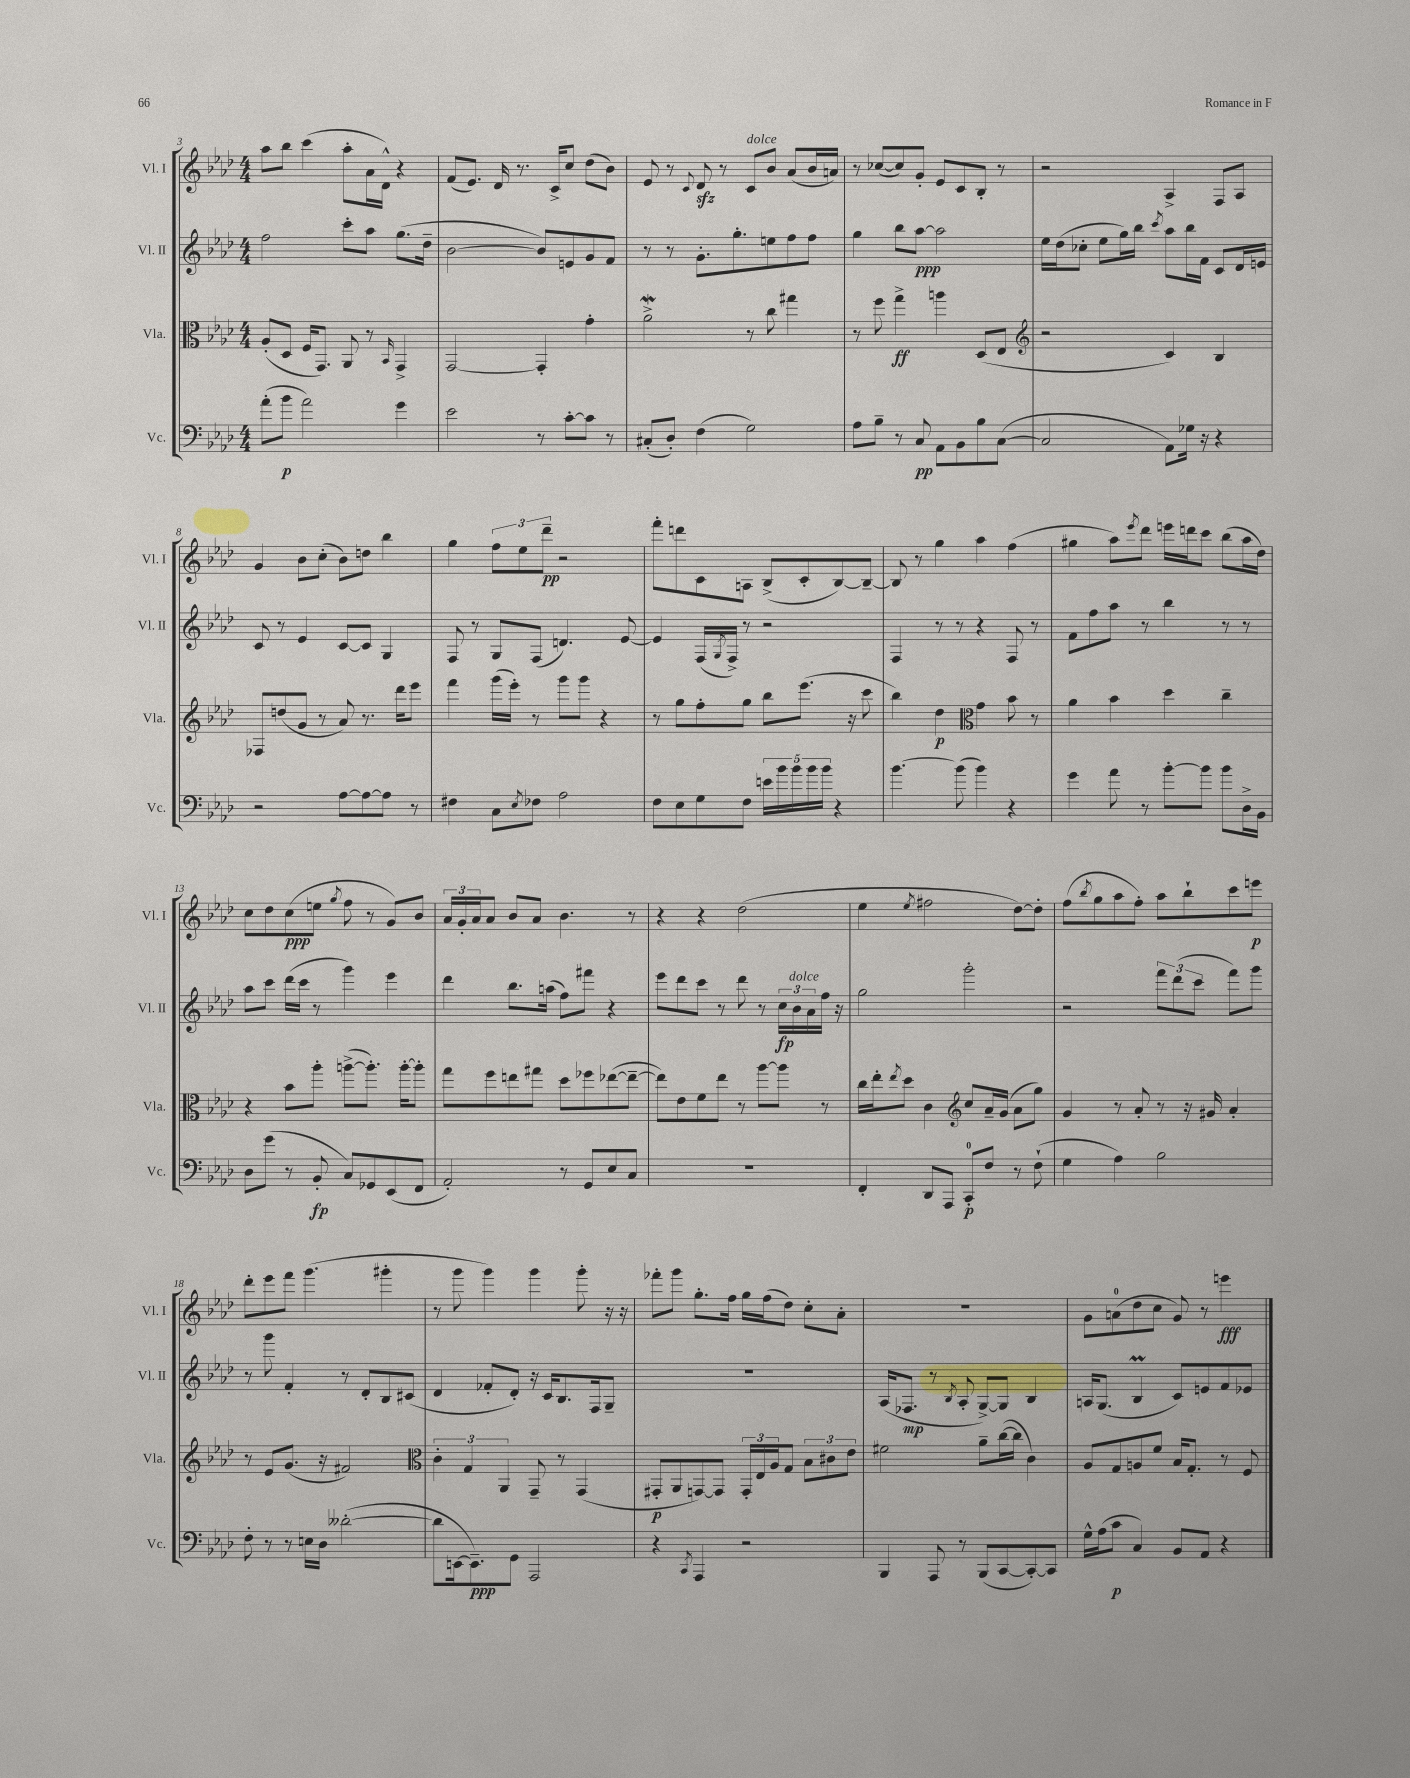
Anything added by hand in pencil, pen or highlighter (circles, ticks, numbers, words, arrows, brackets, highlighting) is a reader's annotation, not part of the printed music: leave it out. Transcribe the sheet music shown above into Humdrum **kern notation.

**kern	**dynam	**kern	**dynam	**kern	**dynam	**kern	**dynam
*part4	*part4	*part3	*part3	*part2	*part2	*part1	*part1
*staff4	*staff4	*staff3	*staff3	*staff2	*staff2	*staff1	*staff1
*I"Vc.	*	*I"Vla.	*	*I"Vl. II	*	*I"Vl. I	*
*I'Vc.	*	*I'Vla.	*	*I'Vl. II	*	*I'Vl. I	*
*clefF4	*	*clefC3	*	*clefG2	*	*clefG2	*
*k[b-e-a-d-]	*	*k[b-e-a-d-]	*	*k[b-e-a-d-]	*	*k[b-e-a-d-]	*
*M4/4	*	*M4/4	*	*M4/4	*	*M4/4	*
=3	=3	=3	=3	=3	=3	=3	=3
(8a-'\L	.	(8A-'/L	.	2ff\	.	8aa-\L	.
8b-\J	p	8D-/J	.	.	.	8bb-\J	.
2a-\)	.	16F/KL	.	.	.	(4ccc\	.
.	.	8.GG/J)	.	.	.	.	.
.	.	8AA-/	.	8ccc'\L	.	8aa-'\L	.
.	.	8r	.	8aa-\J	.	16a-\L	.
.	.	.	.	.	.	16d-^^\JJ)	.
.	.	16qqBB-/	.	.	.	.	.
4g\	.	4GG^/	.	(8.gg\L	.	4r	.
.	.	.	.	16dd-~\Jk	.	.	.
=4	=4	=4	=4	=4	=4	=4	=4
2e-\	.	[2GG/	.	[2b-\	.	(8f/L	.
.	.	.	.	.	.	8.e-/J)	.
.	.	.	.	.	.	16d-/	.
.	.	.	.	.	.	8.r	.
8r	.	4GG'/]	.	8b-/L])	.	.	.
.	.	.	.	.	.	16c^/KL	.
[8c'\L	.	.	.	8en/	.	8cc/J	.
8c\J]	.	4g'\	.	8g/	.	(8dd-\L	.
8r	.	.	.	8f/J	.	8b-\J)	.
=5	=5	=5	=5	=5	=5	=5	=5
(8C#X'/L	.	2a-w^\	.	8r	.	8e-/	.
8D-'/J)	.	.	.	8r	.	8r	.
.	.	.	.	.	.	8qqc/	.
(4F\	.	.	.	8.g'\L	.	8d-zz/	.
.	.	.	.	.	.	8r	.
.	.	.	.	8.gg'\	.	.	.
!	!	!	!	!	!	!LO:TX:a:i:t=dolce	!
2G\)	.	8r	.	.	.	8c/L	.
.	.	8cc\	.	8een\	.	8b-/J	.
.	.	4gg#X\	.	8ff\	.	(8a-/L	.
.	.	.	.	8ff\J	.	16b-/L	.
.	.	.	.	.	.	16an/JJ)	.
=6	=6	=6	=6	=6	=6	=6	=6
8A-\L	.	8r	.	4gg\	.	8r	.
8B-~\J	.	8ff\	.	.	.	([8cc-X/L	.
8r	.	4gg^\	ff	8bb-\L	.	8cc-/])	.
8C/	pp	.	.	[8aa-\J	ppp	8g'/J	.
8AA-\L	.	4aan\	.	2aa-\]	.	8e-/L	.
8BB-\	.	.	.	.	.	8c/	.
8B-\	.	(8D-/L	.	.	.	8B-'/J	.
([8C\J	.	8E-/J	.	.	.	8r	.
=7	=7	=7	=7	=7	=7	=7	=7
*	*	*clefG2	*	*	*	*	*
2C/]	.	2r	.	16ee-\LL	.	2r	.
.	.	.	.	(16dd-\J	.	.	.
.	.	.	.	8cc-X'\J	.	.	.
.	.	.	.	8ee-\L	.	.	.
.	.	.	.	16gg\L)	.	.	.
.	.	.	.	16bb-\JJ	.	.	.
.	.	.	.	8qccc/	.	.	.
8AA-\L)	.	4c/)	.	8aa-\L	.	4A-^/	.
16G-X\Jk	.	.	.	16bb-\L	.	.	.
16r	.	.	.	16f\JJ	.	.	.
4r	.	4B-/	.	8c/L	.	8F/L	.
.	.	.	.	16d-/L	.	8A-/J	.
.	.	.	.	16en/JJ	.	.	.
!!LO:LB:g=z
=8	=8	=8	=8	=8	=8	=8	=8
2r	.	8F-X/L	.	8c/	.	4g/	.
.	.	(8ddn/	.	8r	.	.	.
.	.	8g/J	.	4e-/	.	8b-\L	.
.	.	8r	.	.	.	(8cc'\J	.
[8A-\L	.	8a-/)	.	[8c/L	.	8b-\L)	.
8A-\_	.	8.r	.	8c/J]	.	8ddn\J	.
8A-\J]	.	.	.	4G/	.	4bb-\	.
.	.	16ddd-\KL	.	.	.	.	.
8r	.	8eee-\J	.	.	.	.	.
=9	=9	=9	=9	=9	=9	=9	=9
4F#X\	.	4fff\	.	8F/	.	4gg\	.
.	.	.	.	8r	.	.	.
8C\L	.	(16ggg\LL	.	8G/L	.	12ff\L	.
.	.	16eee-'\JJ)	.	.	.	.	.
.	.	.	.	.	.	12ee-\	.
8qE-/	.	.	.	.	.	.	.
8F-X\J	.	8r	.	(8F/J	.	.	.
.	.	.	.	.	.	12ddd-~\J	pp
2A-\	.	8ggg\L	.	4.dn/)	.	2r	.
.	.	8ggg\J	.	.	.	.	.
.	.	4r	.	.	.	.	.
.	.	.	.	[8e-/	.	.	.
=10	=10	=10	=10	=10	=10	=10	=10
8F\L	.	8r	.	4e-/]	.	8fff'\L	.
8E-\	.	8gg\L	.	.	.	8dddn\	.
8G\	.	8ff'\	.	(16F/LL	.	8c\	.
.	.	.	.	8qG/	.	.	.
.	.	.	.	16F^/JJ)	.	.	.
8F\J	.	8gg\J	.	8r	.	8An\J	.
20en\LL	.	8bb-\L	.	2r	.	(8B-^/L	.
20b-\	.	.	.	.	.	.	.
20b-\	.	.	.	.	.	.	.
.	.	(8.eee-\J	.	.	.	8c'/	.
20b-\	.	.	.	.	.	.	.
20b-\JJ	.	.	.	.	.	.	.
4r	.	.	.	.	.	[8B-/)	.
.	.	16r	.	.	.	.	.
.	.	8ccc\	.	.	.	8B-~/J_	.
=11	=11	=11	=11	=11	=11	=11	=11
[4.b-\	.	4bb-\)	.	4F/	.	8B-/]	.
.	.	.	.	.	.	8r	.
.	.	4dd-\	p	8r	.	4gg\	.
(8b-\]	.	.	.	8r	.	.	.
*	*	*clefC3	*	*	*	*	*
4b-\)	.	4g\	.	4r	.	4aa-\	.
4r	.	8b-\	.	8F/	.	(4ff\	.
.	.	8r	.	8r	.	.	.
=12	=12	=12	=12	=12	=12	=12	=12
4g\	.	4a-\	.	8f\L	.	4gg#X\	.
.	.	.	.	8ff\	.	.	.
8a-\	.	4b-\	.	8aa-\J	.	8aa-\L)	.
.	.	.	.	.	.	8qeee-/	.
8r	.	.	.	8r	.	8ddd-\J	.
[8b-'\L	.	4dd-\	.	4bb-\	.	16eeen\LL	.
.	.	.	.	.	.	16dddn\J	.
8b-\J]	.	.	.	.	.	8ccc\J	.
8b-\L	.	4cc~\	.	8r	.	(8bb-\L	.
16D-^\L	.	.	.	8r	.	16aa-\L	.
16BB-\JJ	.	.	.	.	.	16dd-\JJ)	.
!!LO:LB:g=z
=13	=13	=13	=13	=13	=13	=13	=13
8D-\L	.	4r	.	8aa-\L	.	8cc\L	.
(8g\J	.	.	.	8ccc\J	.	8dd-\	.
8r	.	8b-\L	.	(16ddd-\LL	.	(8cc\	ppp
.	.	.	.	16ccc\JJ	.	.	.
8BB-'/	fp	8aa-'\J	.	8r	.	8een\J	.
.	.	.	.	.	.	8qgg/	.
8C/L)	.	([8aan^\L	.	4ggg\)	.	8ff\	.
8GG-X/	.	8.aa'\J])	.	.	.	8r	.
(8EE-/	.	.	.	4eee-\	.	8g/L)	.
.	.	[16aa'\KL	.	.	.	.	.
8FF/J	.	8aa'\J]	.	.	.	8b-/J	.
=14	=14	=14	=14	=14	=14	=14	=14
2AA-'/)	.	8gg\L	.	4ddd-\	.	24a-/LL	.
.	.	.	.	.	.	24g'/	.
.	.	.	.	.	.	24a-/J	.
.	.	8ff\	.	.	.	8a-/J	.
.	.	8een\	.	8.bb-\L	.	8b-/L	.
.	.	8gg#X\J	.	.	.	8a-/J	.
.	.	.	.	(16aan\Jk	.	.	.
8r	.	8dd-\L	.	8ff\L)	.	4.b-\	.
8GG/L	.	8ff-X\	.	8fff#X\J	.	.	.
8E-/	.	([8ee-X\	.	4r	.	.	.
8C/J	.	8ee-~\J_	.	.	.	8r	.
=15	=15	=15	=15	=15	=15	=15	=15
1r	.	8ee-\L])	.	8eee-\L	.	4r	.
.	.	8e-\	.	8ddd-\	.	.	.
.	.	8f\	.	8ccc\J	.	4r	.
.	.	8ee-\J	.	8r	.	.	.
.	.	8r	.	8ddd-\	.	(2dd-\	.
.	.	[8aa-\L	.	8r	.	.	.
.	.	8aa-\J]	.	24cc\LL	fp	.	.
!	!	!	!	!LO:TX:a:i:t=dolce	!	!	!
.	.	.	.	24b-\	.	.	.
.	.	.	.	24a-\	.	.	.
.	.	8r	.	16ff\JJ	.	.	.
.	.	.	.	16r	.	.	.
=16	=16	=16	=16	=16	=16	=16	=16
4FF'/	.	16cc\LL	.	2gg\	.	4ee-\	.
.	.	16ee-'\J	.	.	.	.	.
.	.	8qee-/	.	.	.	.	.
.	.	8dd-\J	.	.	.	.	.
.	.	.	.	.	.	8qee-/	.
8DD-/L	.	4c\	.	.	.	2ff#X\	.
8AAA-/J	.	.	.	.	.	.	.
*	*	*clefG2	*	*	*	*	*
8CC'/L	p	8cc/L	.	2ggg'\	.	.	.
8F/J	.	16a-~/L	.	.	.	.	.
.	.	(16g/JJ	.	.	.	.	.
8r	.	8a-\L	.	.	.	[8dd-\L)	.
(8F`\	.	8gg\J)	.	.	.	8dd-'\J]	.
=17	=17	=17	=17	=17	=17	=17	=17
4G\	.	4g/	.	2r	.	(8ff\L	.
.	.	.	.	.	.	8qbb-/	.
.	.	.	.	.	.	8gg\	.
4A-\)	.	8r	.	.	.	8aa-\	.
.	.	8a-'/	.	.	.	8ff'\J)	.
2B-\	.	8r	.	12fff\L	.	8aa-\L	.
.	.	.	.	(12ddd-\	.	.	.
.	.	16r	.	.	.	8bb-`\	.
.	.	.	.	12ccc\J	.	.	.
.	.	16g#X/	.	.	.	.	.
.	.	4a-'/	.	8fff\L)	.	8ccc\	.
.	.	.	.	8ggg\J	.	8eeen\J	p
!!LO:LB:g=z
=18	=18	=18	=18	=18	=18	=18	=18
8F'\	.	8r	.	8r	.	8ddd-'\L	.
8r	.	8e-/L	.	8ggg\	.	8eee-\	.
8r	.	(8.g/J	.	4f'/	.	8fff\J	.
16En\LL	.	.	.	.	.	(4.ggg\	.
16D-\JJ	.	16r	.	.	.	.	.
([2d--X'\	.	2f#X/)	.	8r	.	.	.
.	.	.	.	8d-'/L	.	.	.
.	.	.	.	8B-/	.	4ggg#X'\	.
.	.	.	.	(8c#X/J	.	.	.
=19	=19	=19	=19	=19	=19	=19	=19
*	*	*clefC3	*	*	*	*	*
8d--\L]	.	6c'\	.	4d-/	.	8r	.
[16EEn\k	.	.	.	.	.	8ggg\	.
.	.	6G/	.	.	.	.	.
8.EE~\])	ppp	.	.	.	.	.	.
.	.	.	.	8f-X'/L	.	4ggg\)	.
.	.	6AA-/	.	.	.	.	.
8GG\J	.	.	.	8d-'/J)	.	.	.
2AAA-/	.	8GG~/	.	16r	.	4ggg\	.
.	.	.	.	16c/KL	.	.	.
.	.	8r	.	8.B-/	.	.	.
.	.	(4GG/	.	.	.	8ggg'\	.
.	.	.	.	16F/k	.	.	.
.	.	.	.	8G~/J	.	16r	.
.	.	.	.	.	.	16r	.
=20	=20	=20	=20	=20	=20	=20	=20
4r	.	8GG#X'/L	p	1r	.	8fff-X'\L	.
.	.	8AA-/	.	.	.	8ggg\J	.
8qCC/	.	.	.	.	.	.	.
4AAA-/	.	[8GGn/)	.	.	.	8.gg'\L	.
.	.	8GG/J]	.	.	.	.	.
.	.	.	.	.	.	16ff\Jk	.
2r	.	24GG'/LL	.	.	.	16gg\LL	.
.	.	24E-/	.	.	.	.	.
.	.	.	.	.	.	(16ff\J	.
.	.	24A-/J	.	.	.	.	.
.	.	8G/J	.	.	.	8dd-\J)	.
.	.	12B-\L	.	.	.	8cc'\L	.
.	.	12c#X\	.	.	.	.	.
.	.	.	.	.	.	8a-'\J	.
.	.	12e-\J	.	.	.	.	.
=21	=21	=21	=21	=21	=21	=21	=21
4BBB-/	.	2f#X\	.	(16A-/KL	.	1r	.
.	.	.	.	8.F-X/J	mp	.	.
8AAA-/	.	.	.	8r	.	.	.
.	.	.	.	8qB-/	.	.	.
8r	.	.	.	8A-'/	.	.	.
(8BBB-/L	.	8a-~\L	.	[8G^/L)	.	.	.
[8CC/	.	([16cc\L	.	8G/J]	.	.	.
.	.	16cc\JJ]	.	.	.	.	.
8CC'/_)	.	4c\)	.	4B-/	.	.	.
8CC/J]	.	.	.	.	.	.	.
=22	=22	=22	=22	=22	=22	=22	=22
16G^^\LL	.	8A-/L	.	16An/KL	.	8g\L	.
(16A-\J	.	.	.	(8.G/J	.	.	.
8c\J	p	8G/	.	.	.	(8an\	.
4C/)	.	8An/	.	4B-M/	.	8dd-\	.
.	.	8f/J	.	.	.	8cc\J	.
8BB-/L	.	16B-/KL	.	8c/L)	.	8g/)	.
.	.	8.G'/J	.	.	.	.	.
8AA-/J	.	.	.	8en/	.	8r	.
4r	.	8r	.	8f/	.	4eeen\	fff
.	.	8F/	.	8e-X/J	.	.	.
==	==	==	==	==	==	==	==
*-	*-	*-	*-	*-	*-	*-	*-
